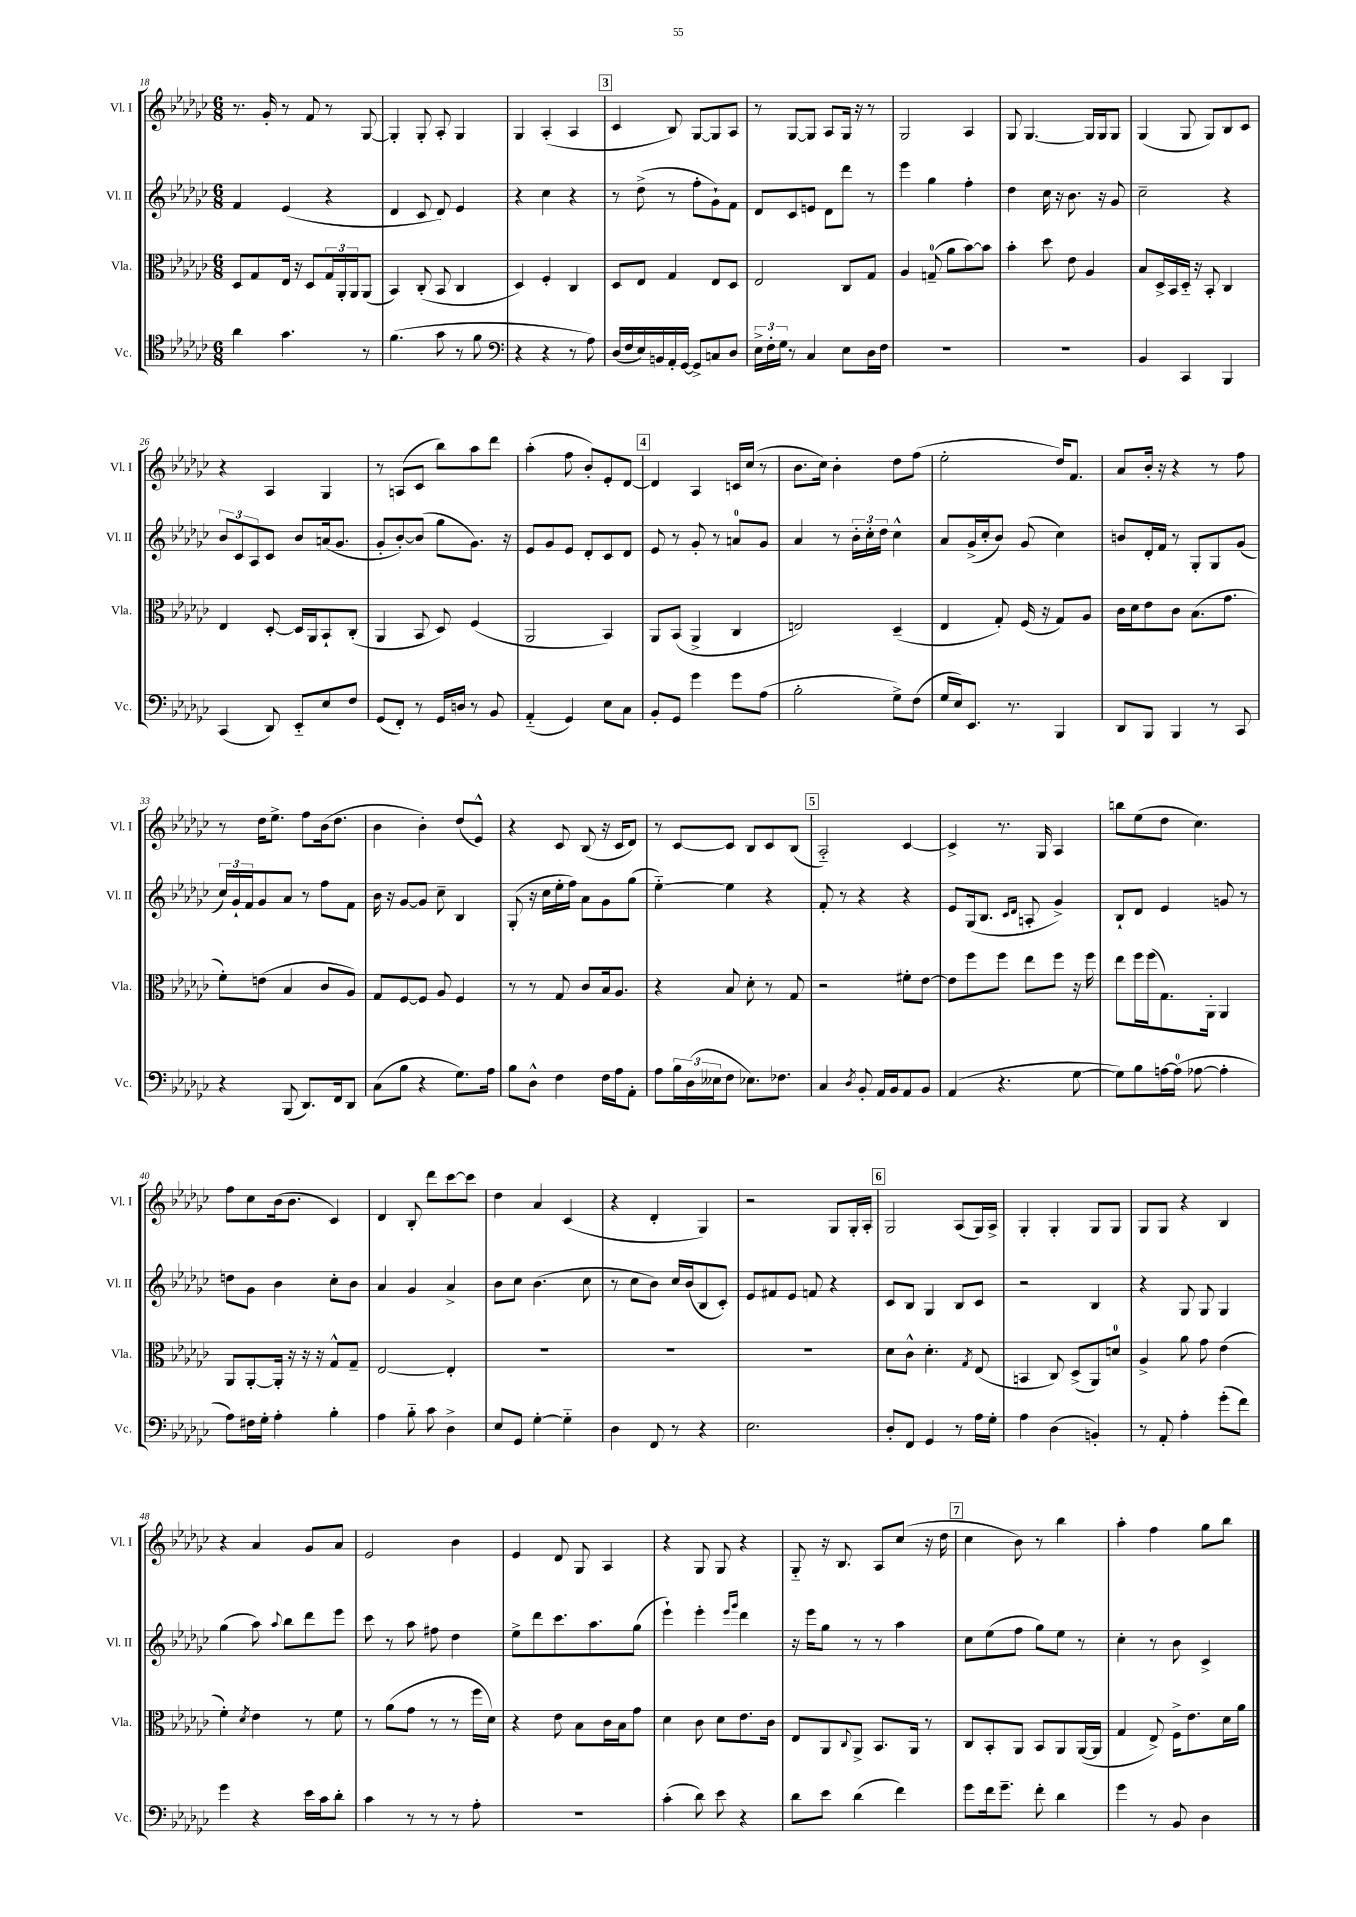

**kern	**kern	**kern	**kern
*staff4	*staff3	*staff2	*staff1
*clefC4	*clefC3	*clefG2	*clefG2
*k[b-e-a-d-g-c-]	*k[b-e-a-d-g-c-]	*k[b-e-a-d-g-c-]	*k[b-e-a-d-g-c-]
*M6/8	*M6/8	*M6/8	*M6/8
4a-	8D-	4f	8.r
.	8G-	.	.
.	.	.	16g-'
4.g-	16E-	(4e-	8r
.	16r	.	.
.	8D-	.	8f
.	24G-	4r	8r
.	24AA-'	.	.
.	24AA-	.	.
8r	(8AA-	.	[8G-
=	=	=	=
(4.f	4BB-)	4d-	4G-']
.	(8C-'	8c-	8G-'
8g-	8BB-	8d-)	8A-'
8r	4C-	4e-	4G-
8f	.	.	.
=	=	=	=
*clefF4	*	*	*
4r	4D-)	4r	4G-
4r	4F'	4cc-	(4A-'
8r	4C-	4r	4A-
8A-)	.	.	.
=	=	=	=
(16D-	8D-	8r	4c-
16F	.	.	.
16E-)	8E-	(8dd-^	.
16BB	.	.	.
16AA-'	4G-	8r	8B-)
[16GG-	.	.	.
8GG-^]	.	8ff'	[8G-
8C	8E-	8g-`)	8G-]
8D-	8D-	8f	8A-
=	=	=	=
24E-^	2E-	8d-	8r
24F'	.	.	.
24G-	.	.	.
8r	.	8c-	[8G-
4C-	.	8e	8G-]
.	.	8d-	8A-
8E-	8C-	8ddd-	16G-
.	.	.	16r
16D-	8G-	8r	8r
16F	.	.	.
=	=	=	=
2.r	4A-	4eee-	2G-
.	(8G~	4gg-	.
.	8a-	.	.
.	[8b-)	4ff'	4A-
.	8b-]	.	.
=	=	=	=
2.r	4b-'	4dd-	8G-
.	.	.	[4.G-
.	8dd-	16cc-	.
.	.	16r	.
.	8e-	8.b-	.
.	4A-	.	16G-]
.	.	16r	16G-
.	.	8g-	8G-
=	=	=	=
4BB-	8B-	2cc-~	(4G-
.	16D-^	.	.
.	16BB-	.	.
4CC-	16D-'~	.	8G-
.	16r	.	.
.	8BB-'	.	8G-)
4BBB-	4C-	4r	8B-
.	.	.	8c-
=	=	=	=
(4CC-	4E-	12b-	4r
.	.	12c-	.
.	.	12A-	.
8DD-)	[8D-'	8c-	4A-
8EE-'~	16D-]	8b-	.
.	16AA-	.	.
8E-	8BB-`	(16a	4G-
.	.	8.g-	.
8F	(8C-'	.	.
=	=	=	=
(8GG-	4AA-	8g-'	8r
8FF')	.	[8b-')	(8A
8r	8BB-	(8b-]	8c-
16GG-	8D-)	8gg-	8bb-)
16D	.	.	.
8r	(4F	8.g-)	8aa-
8BB-	.	.	8ddd-
.	.	16r	.
=	=	=	=
(4AA-'~	2AA-	8e-	(4aa-'
.	.	8g-	.
4GG-)	.	8e-	8ff
.	.	8d-'	8b-')
8E-	4BB-)	8c-	8e-'
8C-	.	8d-	[8d-
=	=	=	=
8BB-'	8AA-	8e-	4d-]
8GG-	(8BB-	8r	.
4g-	4AA-^	8g-'	4A-
.	.	8r	.
8g-	4C-	8a	16c
.	.	.	(16cc-
(8A-	.	8g-	8r
=	=	=	=
2B-'	2E)	4a-	8.b-
.	.	.	16cc-)
.	.	8r	4b-'
.	.	24b-'	.
.	.	24cc-'	.
.	.	24dd-	.
8G-^)	(4D-~	4cc-^^	8dd-
(8F	.	.	(8ff
=	=	=	=
16G-	4E-	8a-	2ee-'
16E-)	.	.	.
8.EE-	.	(16g-^	.
.	.	16cc-'	.
.	8G-')	8b-)	.
8.r	.	.	.
.	(16F	(8g-	.
.	16r	.	.
4BBB-	8G-)	4cc-)	16dd-)
.	.	.	8.f
.	8A-	.	.
=	=	=	=
8DD-	16c-	8b	8a-
.	16d-	.	.
8BBB-	8e-	16d-'	16b-'
.	.	16f	16r
4BBB-	8c-	8r	4r
.	(8.B-	8G-'	.
8r	.	8G-	8r
.	8.g-	.	.
8CC-	.	(8g-	8ff
=	=	=	=
4r	8f')	24cc-)	8r
.	.	24g-`	.
.	.	24f	.
.	(8e	8g-	16dd-
.	.	.	8.ee-^
(8BBB-	4B-	8a-	.
8.DD-)	.	8r	8ff
.	8c-	8ff	(16b-
16FF	.	.	8.dd-
8DD-	8A-)	8f	.
=	=	=	=
(8C-	8G-	16b-	4b-
.	.	16r	.
8B-	[8F	[8g-	.
4r	8F]	8g-]	4b-')
.	8A-	8cc-~	.
8.G-)	4F	4B-	(8dd-
.	.	.	8e-^^)
16A-	.	.	.
=	=	=	=
8B-	8r	(8G-'	4r
8D-^^	8r	16r	.
.	.	16cc-	.
4F	8G-	16ee-'	8c-
.	.	16ff)	.
.	8c-	8a-	(8B-
16F	16B-	8g-	16r
16A-	8.A-	.	16c-
8AA-'	.	(8gg-	8d-)
=	=	=	=
8A-	4r	[4ee-'~)	8r
24B-	.	.	[8c-
(24D-	.	.	.
24E--	.	.	.
8F	8B-	4ee-]	8c-]
8.E-)	8d-'	.	8B-
.	8r	4r	8c-
8.F-	.	.	.
.	8G-	.	(8B-
=	=	=	=
4C-	2r	8f'	2A-'~)
.	.	8r	.
8qD-	.	.	.
8BB-'	.	4r	.
16AA-	.	.	.
16BB-	.	.	.
8AA-	8f#'	4r	[4c-
8BB-	[8e-	.	.
=	=	=	=
(4AA-	8e-]	8e-	4c-^]
.	8ff	(16G-	.
.	.	8.B-	.
4.r	8ff	.	8.r
.	.	16qqc-	.
.	.	16qqd-	.
.	8ee-	8A'	.
.	.	.	16G-
.	8ff	4g-^)	4A-
[8G-	16r	.	.
.	16ff	.	.
=	=	=	=
8G-])	8ee-	8B-`	8bb
8B-	16ff	8d-	(8ee-
.	(16ff	.	.
[16A	8.G-)	4e-	8dd-
(16A]	.	.	.
[8A-	.	.	4.cc-)
.	16AA-'	.	.
4A-']	4AA-	8g	.
.	.	8r	.
=	=	=	=
8A-)	8AA-	8dd	8ff
16F#	[8AA-'	8g-	8cc-
16G-'	.	.	.
4A-'	16AA-']	4b-	(16b-
.	16r	.	8.b-
.	16r	.	.
.	16r	.	.
4B-'	8G-^^	8cc-'	4c-)
.	8G-~	8b-	.
=	=	=	=
4A-	[2E-	4a-	4d-
8B-'~	.	4g-	8B-'
8c-	.	.	8ddd-
4D-^	4E-']	4a-^	[8ccc-
.	.	.	8ccc-]
=	=	=	=
8E-	2.r	8b-	4dd-
8GG-	.	8cc-	.
[4G-'	.	(4.b-	4a-
4G-'~]	.	.	(4c-
.	.	8cc-	.
=	=	=	=
4D-	2.r	8r	4r
.	.	8cc-	.
8FF	.	8b-)	4d-'
8r	.	16cc-	.
.	.	(16b-	.
4r	.	8B-	4G-)
.	.	8c-')	.
=	=	=	=
2.E-	2.r	8e-	2r
.	.	8f#	.
.	.	8e-	.
.	.	8f	.
.	.	4r	8G-
.	.	.	16G-'
.	.	.	16A-'
=	=	=	=
8D-'	8d-	8c-	2G-
8FF	8c-^^	8B-	.
4GG-	4.d-'	4G-	.
8r	.	8B-	(8A-
.	8qG-	.	.
16A-	(8E-	8c-	16G-)
16G-'	.	.	16A-^
=	=	=	=
4A-	4BB	2r	4G-'
(4D-	8C-)	.	4G-'
.	(8D-^	.	.
4BB')	8AA-)	4B-	8G-
.	8d	.	8G-
=	=	=	=
8r	4A-^	4r	8G-
8AA-'	.	.	8G-
4A-'	8a-	8G-	4r
.	8g-	8G-	.
(8g-'	(4e-	4G-	4B-
8f)	.	.	.
=	=	=	=
4g-	4f')	(4gg-	4r
.	8qd-	.	.
4r	4e-	8aa-)	4a-
.	.	8qqaa-	.
.	.	8bb-	.
16e-	8r	8ddd-	8g-
16c-	.	.	.
8d-'	8f	8eee-	8a-
=	=	=	=
4c-	8r	8ccc-	2e-
.	(8a-	8r	.
8r	8g-	8aa-	.
8r	8r	8ff#	.
8r	8r	4dd-	4b-
8A-'	16ff	.	.
.	16d-)	.	.
=	=	=	=
2.r	4r	8ee-^	4e-
.	.	8ddd-	.
.	8e-	8.ccc-	8d-
.	8B-	.	8G-
.	.	8.aa-	.
.	16c-	.	4A-
.	16B-	.	.
.	8g-	(8gg-	.
=	=	=	=
(4c-'	4d-	4eee-`)	4r
8d-)	8c-	4eee-'	8G-
8e-	8d-	.	8G-
.	.	16qqeee-	.
.	.	16qqggg-	.
4r	8.e-	4ddd-	4r
.	16c-	.	.
=	=	=	=
8d-	8E-	16r	8G-'~
.	.	16eee-	.
8e-	8AA-	8gg-	16r
.	.	.	8.B-
.	8qqC-	.	.
(4d-	8AA-^	8r	.
.	8.BB-	8r	8A-
4f)	.	4aa-	(8cc-
.	16AA-	.	.
.	8r	.	16r
.	.	.	16dd-
=	=	=	=
8g-	8C-	8cc-	4cc-
16f	8BB-'	(8ee-	.
8.g-~	.	.	.
.	8AA-	8ff	8b-)
8f'	8BB-	8gg-)	8r
4d-	8AA-	8ee-	4bb-
.	([16AA-	8r	.
.	16AA-]	.	.
=	=	=	=
4g-	4G-	4cc-'	4aa-'
8r	8E-^)	8r	4ff
8BB-	16F^	8b-	.
.	8.e-	.	.
4D-	.	4c-^	8gg-
.	16d-	.	8bb-
.	16a-	.	.
==	==	==	==
*-	*-	*-	*-
